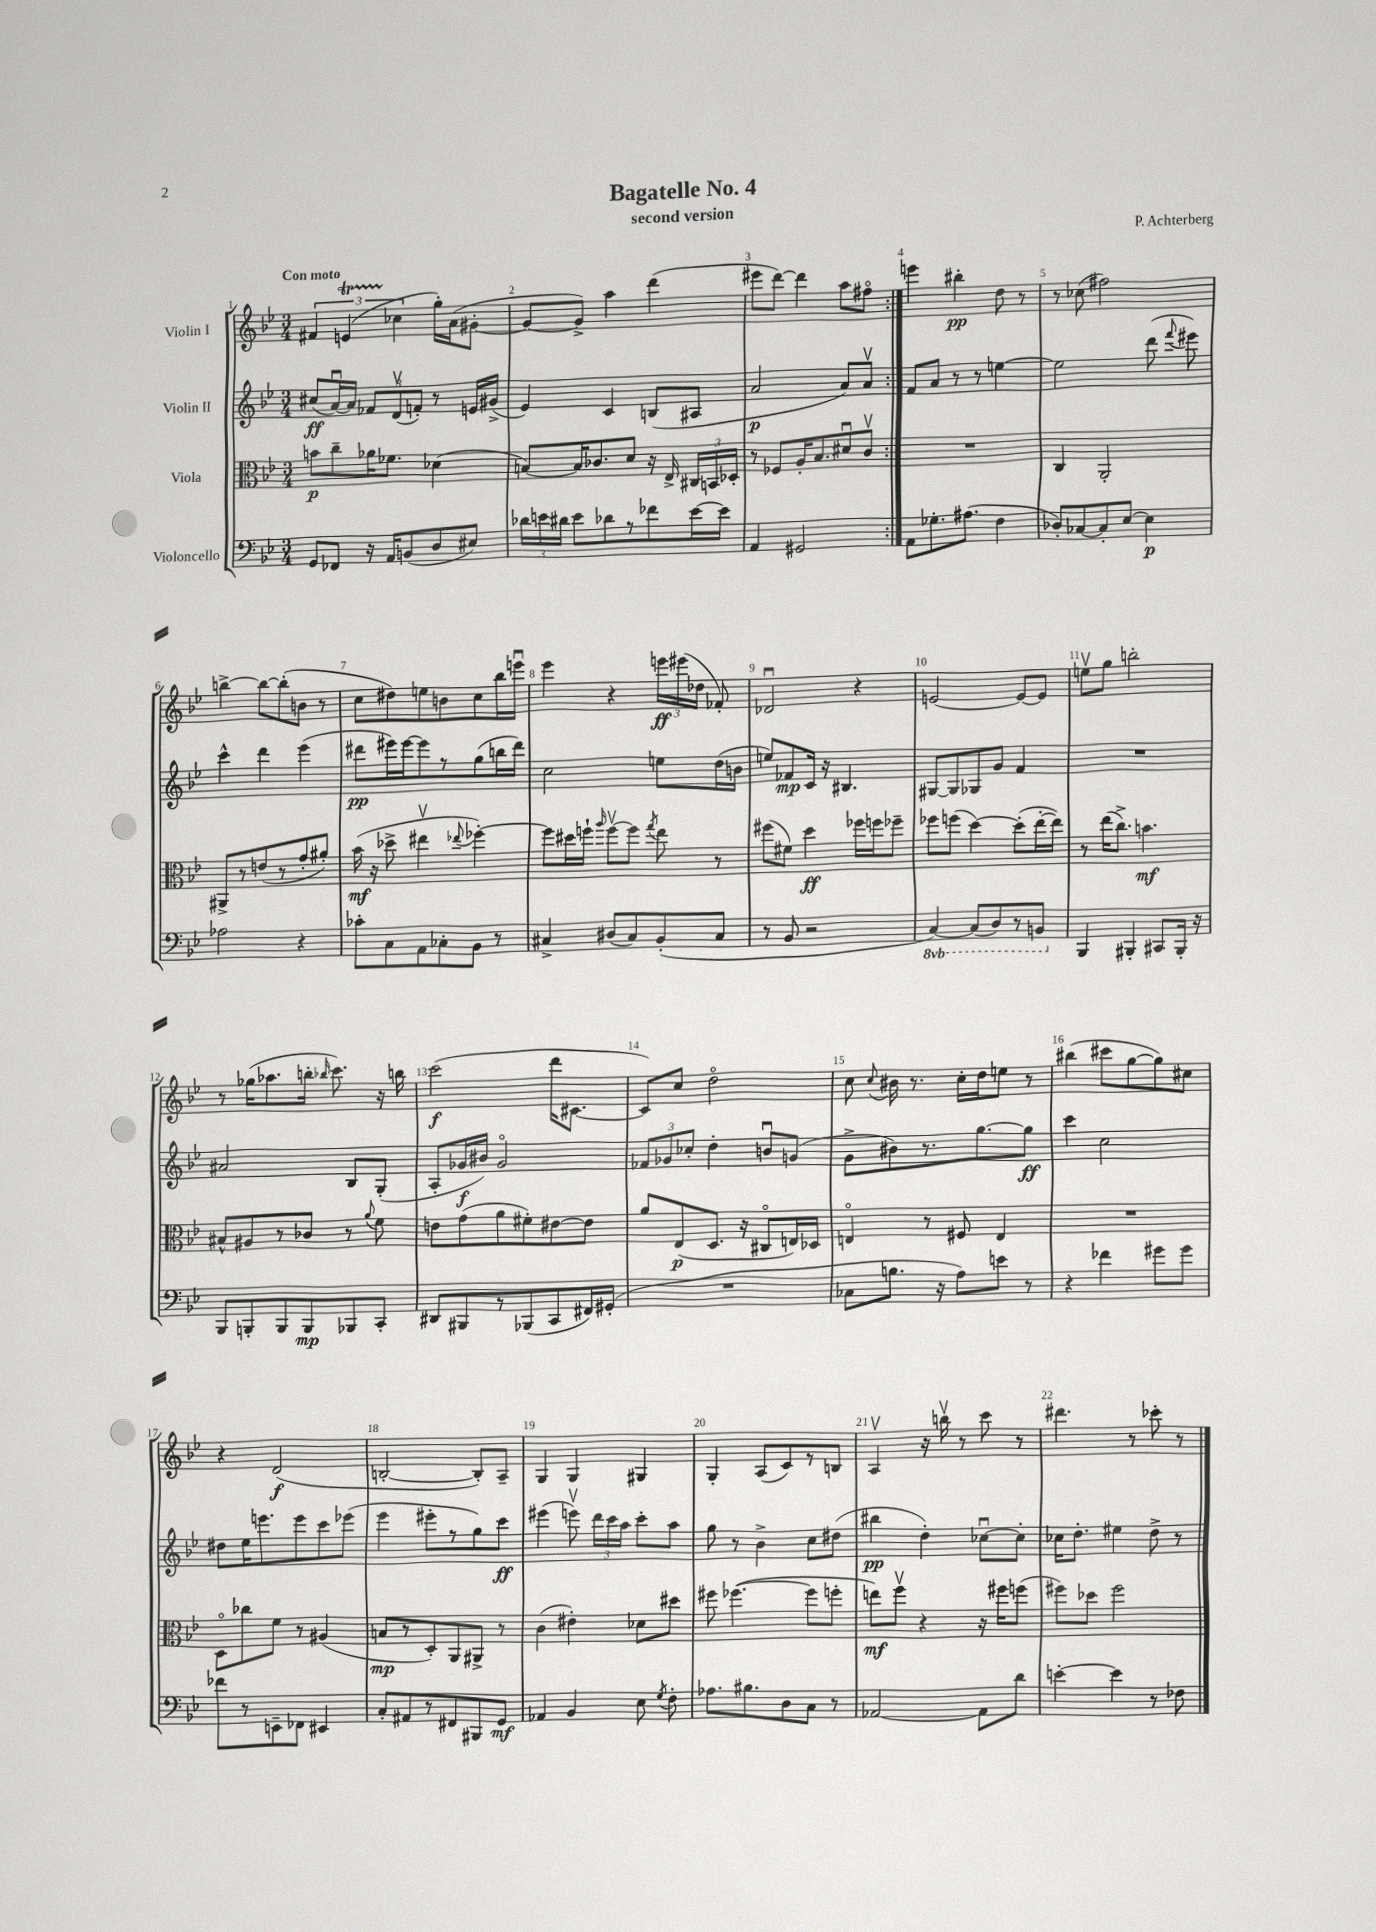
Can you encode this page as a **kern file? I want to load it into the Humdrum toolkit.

**kern	**kern	**kern	**kern
*staff4	*staff3	*staff2	*staff1
*clefF4	*clefC3	*clefG2	*clefG2
*k[b-e-]	*k[b-e-]	*k[b-e-]	*k[b-e-]
*M3/4	*M3/4	*M3/4	*M3/4
8GG	8b	(8cc#	6f#
8FF-	8cc~	[16au)	.
.	.	.	(6e
.	.	16a]	.
16r	16a-	12f-	.
16AA	8.f-	.	.
.	.	(12dv	6cc-
(8BB	.	.	.
.	.	12f')	.
8D	(4d-	8r	16gg')
.	.	.	(16a
8E#)	.	16e	[8g#'
.	.	(16g#^	.
=	=	=	=
24d-	[8B)	4e-)	8g#_
24e	.	.	.
24d#	.	.	.
8e	16B]	.	8g#^])
.	8.c-	.	.
8d-	.	4c	4aa
8r	8d	.	.
8f-	16r	(8B	(4ddd
.	16E-^	.	.
[16e	24C#	8A#	.
.	24BB	.	.
16e]	.	.	.
.	24D-'	.	.
=	=	=	=
4AA	8r	2a	8eee#
.	8F-	.	[8ddd)
2GG#	16A'	.	4ddd]
.	8.B-	.	.
.	8d#u	8a)	8aa
.	8cv	8av	8ff#o
=:|!	=:|!	=:|!	=:|!
8AA	2.r	8f	4eee
8.G-'	.	8a	.
.	.	8r	4bb#'
(8.A#	.	.	.
.	.	8r	.
4F	.	[4ee	8dd
.	.	.	8r
=	=	=	=
8D-')	4C	2ee]	8r
[8C-	.	.	(8cc-
8C-']	2AA'	.	2ff#)
[8E-	.	.	.
4E-]	.	(8ddd	.
.	.	8qqfff	.
.	.	8eee#)	.
=	=	=	=
2A-	8AA#^	4ccc^^	[4bb^
.	8r	.	.
.	(8e	4ddd	8bb_
.	8r	.	(8bb']
4r	8g'	(4eee-	8b
.	8a#')	.	8r
=	=	=	=
8c-'	(16b-	8ddd#	8cc
.	16r	.	.
8C	8dd-^	16eee#)	8dd#)
.	.	[16eee#	.
8AA	4ee#v	8eee#]	8ee
8C-'	.	8r	8b
.	8qqee-	.	.
8BB-	[4ff-')	(8gg	8cc
8r	.	16bb	16bb-
.	.	16ddd#)	16eeeu
=	=	=	=
4C#^	8ff-]	2cc	4eee-
.	16dd#	.	.
.	16ff`	.	.
.	16qqaa	.	.
(8D#	[8ffv	.	4r
8C#)	8ff]	.	.
.	8qgg	.	.
(8BB-'	8ee-	8ee	24eee
.	.	.	(24eee#
.	.	.	24dd-
8C#	8r	(16dd	8f-')
.	.	16b	.
=	=	=	=
8r	(8ff#	8ee)	2d-u
8BB-	8f#)	8f-	.
2r	4dd	16c	.
.	.	16r	.
.	.	4.B#	.
.	16ff-	.	4r
.	16ff	.	.
.	8ff-~	.	.
=	=	=	=
[4CC)	8ff-	[8G#	[2e
.	(8ff	8G#]	.
(8CC]	[4dd)	8G-	.
8DD)	.	8g	.
8r	(8dd']	4f	8e_
8BBB	[16ee-'	.	8e]
.	16ee-])	.	.
=	=	=	=
4BBB-	8r	2.r	8eev
.	(16ee-	.	8gg
.	8.cc^)	.	.
4BBB#'	.	.	2bb'
.	4.b	.	.
8CC#	.	.	.
16BBB#'	.	.	.
16r	.	.	.
=	=	=	=
8BBB-	8B#^^	2a#	8r
8BBB'	8A#	.	(16gg-
.	.	.	8.aa-
8BBB	8r	.	.
8BBB	8c-	.	16bb'
.	.	.	16qqbb-
.	.	.	8.ccc)
8BBB-	8r	8B-	.
.	8qqa	.	.
8CC'	8f	(8G'	16r
.	.	.	16bb
=	=	=	=
8DD#	8e	8A'	(2ccc
8BBB#	(8g	16g-	.
.	.	16b#)	.
8r	8a	2g-o	.
(8BBB-	8f#')	.	.
8CC	[8e#	.	16ddd
.	.	.	[8.c#
16FF#)	8e#]	.	.
(16GG#'	.	.	.
=	=	=	=
2.r	8a	12f-	8c#])
.	.	12g-	.
.	(8E-	.	8cc
.	.	12cc-'	.
.	8.D	4dd'	2ddo
.	16r	.	.
.	8C#o	8bu	.
.	16E)	(8g	.
.	16D-	.	.
=	=	=	=
8C-	4Eo	8g^	8cc
.	.	.	8qqcc
8.B	.	8b#)	16b#
.	.	.	8.r
.	8r	8.r	.
16r	.	.	.
8A)	8F#	.	16cc'
.	.	[8.gg	16dd
8e	4E	.	8ee
8r	.	8gg]	8r
=	=	=	=
4r	2.r	4ccc	(4bb#
4f-	.	2cc	8ccc#
.	.	.	[8gg
8g#	.	.	8gg])
8g#	.	.	8cc#
=	=	=	=
8f-	8Do	8dd#	4r
8r	8cc-	16ee-	.
.	.	8.eee	.
8EE~	8f	.	(2d
8FF-	8r	8eee	.
4EE#	(4A#	8ccc	.
.	.	(8eee-	.
=	=	=	=
8C'	8B	4eee-	[2B'
8AA#	8r	.	.
8r	8D')	8eee#'	.
8FF#	8AA	8r	.
8BBB#	8AA#^	8gg)	8B'])
8GG	8r	8ccc	8A~
=	=	=	=
4AA-	(4c	(4eee#	4G
4BB-	4e#')	8eeev)	4G
.	.	24ddd	.
.	.	24ccc	.
.	.	24aa	.
8E-	8d-	8ccc'	4G#
8qG	.	.	.
8F'	8dd#	8aa	.
=	=	=	=
8.A-	8ff#	8gg	4G'
.	([4.ff-	8r	.
8.B#	.	.	.
.	.	4b-^	(8A
8D	.	.	8c)
8C	8ff-]	8cc	8r
8r	8ff'	(8dd#	8B
=	=	=	=
[2AA-	8ee)	4bb#	4Av
.	8ffv	.	.
.	4r	4dd')	16r
.	.	.	16bbv
.	.	.	8r
8AA-]	16r	[8cc-u	8ccc
.	16ff#	.	.
8d	(8ff	8cc-']	8r
=	=	=	=
[4e'	8ff#)	16cc-	4.ddd#
.	.	8.dd'	.
.	8dd-	.	.
4e]	2ff#	4ee#	.
.	.	.	8r
8r	.	8dd^	8ccc-'
8F-	.	8r	8r
==	==	==	==
*-	*-	*-	*-
